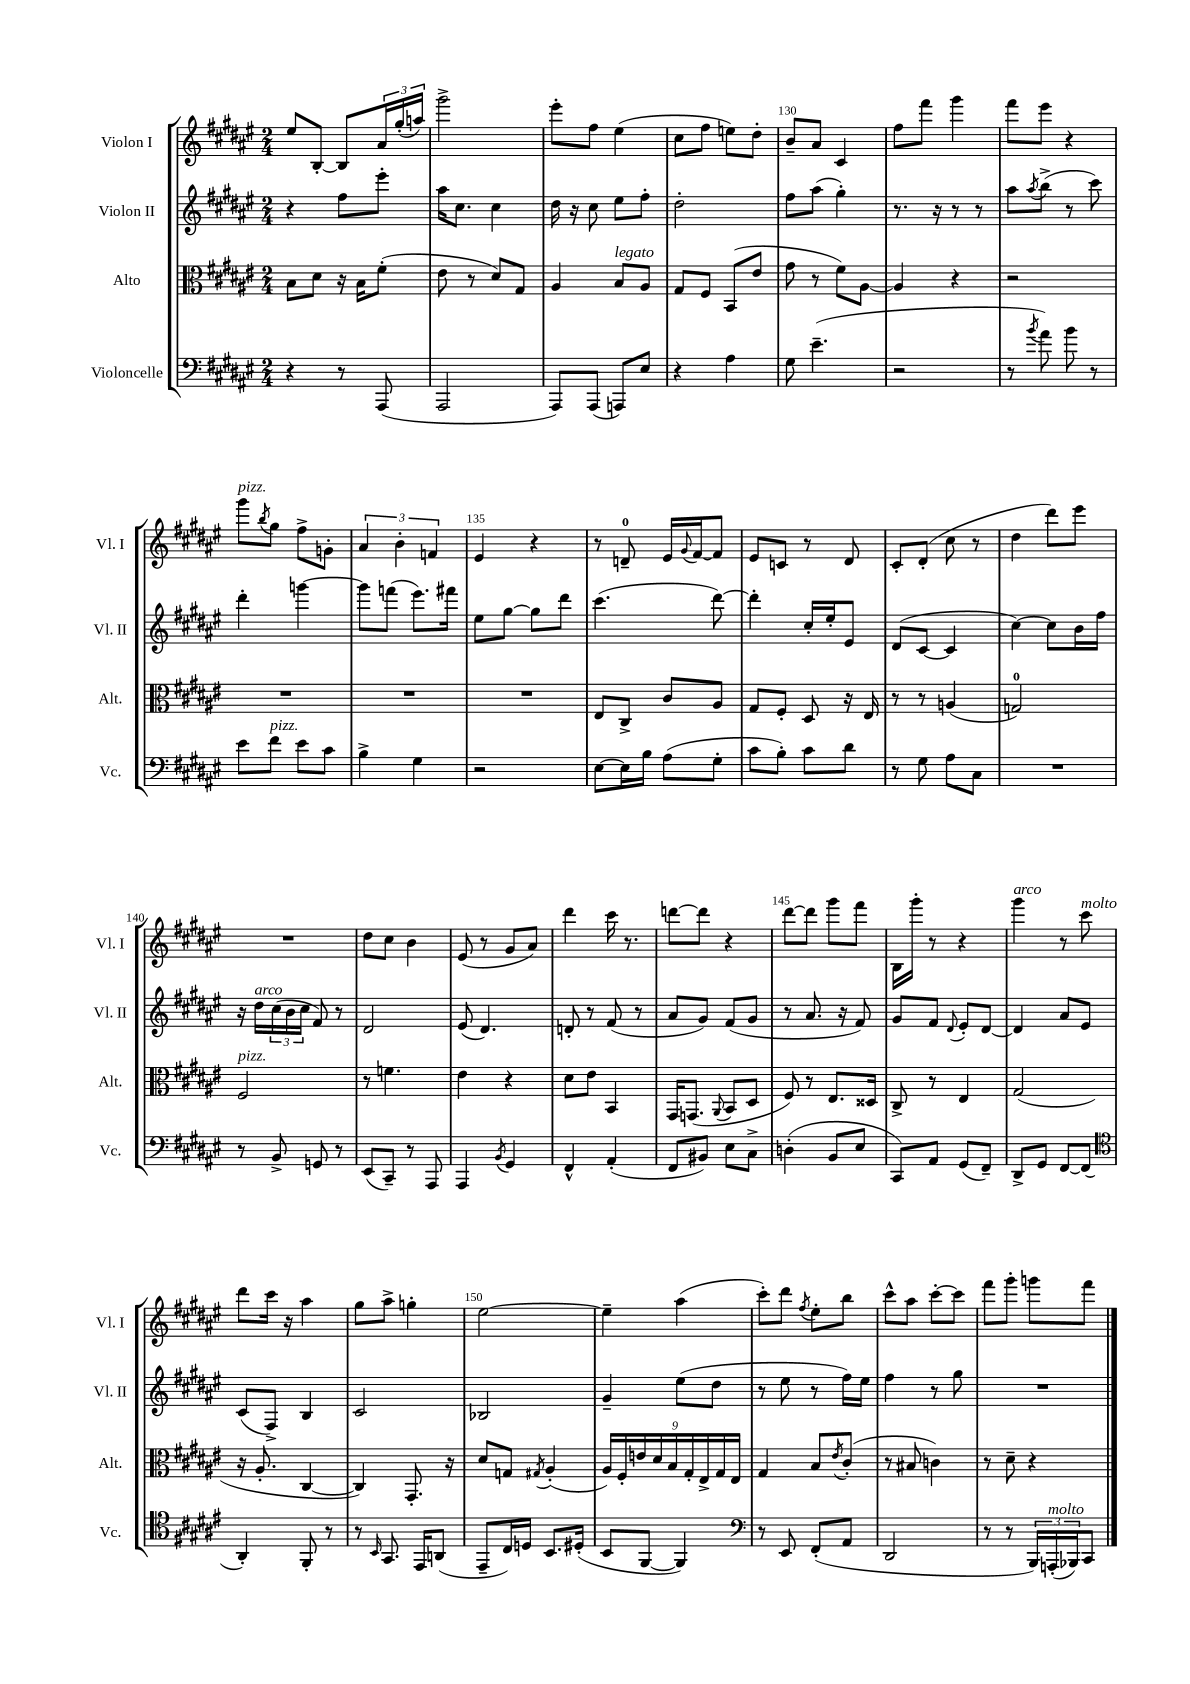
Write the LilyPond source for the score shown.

<<
\new StaffGroup <<
\new Staff = "s0" \with { instrumentName = "Violon I" shortInstrumentName = "Vl. I" } {
    \clef treble \key fis \major \numericTimeSignature \time 2/4
    eis''8 b8~-. b8 \tuplet 3/2 { ais'16 gis''16-.( a''16) } |
    gis'''2-> |
    eis'''8-. fis''8 eis''4( |
    cis''8 fis''8 e''8) dis''8-. |
    b'8-- ais'8 cis'4 |
    fis''8 fis'''8 gis'''4 |
    fis'''8 eis'''8 r4 |
    gis'''8^\markup { \italic "pizz." } \acciaccatura { b''8 } gis''8 fis''8-> g'8-. |
    \tuplet 3/2 { ais'4 b'4-. f'4 } |
    eis'4 r4 |
    r8 d'8-0-- eis'16 \appoggiatura { gis'8 } fis'16~ fis'8 |
    eis'8 c'8 r8 dis'8 |
    cis'8-. dis'8-.( cis''8 r8 |
    dis''4 dis'''8) eis'''8 |
    R2 |
    dis''8 cis''8 b'4 |
    eis'8( r8 gis'8 ais'8) |
    dis'''4 cis'''16 r8. |
    d'''8~ d'''8 r4 |
    dis'''8~ dis'''8 gis'''8 fis'''8 |
    b16 gis'''16-. r8 r4 |
    gis'''4^\markup { \italic "arco" } r8 cis'''8^\markup { \italic "molto" } |
    dis'''8 cis'''16 r16 ais''4 |
    gis''8 ais''8-> g''4-. |
    eis''2~ |
    eis''4-- ais''4( |
    cis'''8-.) dis'''8 \acciaccatura { fis''8 } eis''8-. b''8 |
    cis'''8-^ ais''8 cis'''8~-. cis'''8 |
    fis'''8 gis'''8-. g'''8 fis'''8 \bar "|." |
}
\new Staff = "s1" \with { instrumentName = "Violon II" shortInstrumentName = "Vl. II" } {
    \clef treble \key fis \major \numericTimeSignature \time 2/4
    r4 fis''8 eis'''8-. |
    ais''16 cis''8. cis''4 |
    dis''16 r16 cis''8 eis''8 fis''8-. |
    dis''2-. |
    fis''8 ais''8( gis''4-.) |
    r8. r16 r8 r8 |
    ais''8 \acciaccatura { ais''8 } b''8->( r8 cis'''8) |
    dis'''4-. g'''4~ |
    g'''8 f'''8( eis'''8.) fis'''16 |
    eis''8 gis''8~ gis''8 dis'''8 |
    cis'''4.( dis'''8~) |
    dis'''4-. cis''16-. eis''16-. eis'8 |
    dis'8( cis'8~ cis'4 |
    cis''4~) cis''8 b'16 fis''16 |
    r16 dis''16^\markup { \italic "arco" } \tuplet 3/2 { cis''16( b'16 cis''16 } fis'8) r8 |
    dis'2 |
    eis'8( dis'4.) |
    d'8-. r8 fis'8( r8 |
    ais'8 gis'8) fis'8( gis'8 |
    r8 ais'8. r16 fis'8) |
    gis'8 fis'8 \appoggiatura { dis'8 } eis'8-. dis'8~ |
    dis'4 ais'8 eis'8 |
    cis'8( fis8->) b4 |
    cis'2 |
    bes2 |
    gis'4-- eis''8( dis''8 |
    r8 eis''8 r8 fis''16) eis''16 |
    fis''4 r8 gis''8 |
    R2 \bar "|." |
}
\new Staff = "s2" \with { instrumentName = "Alto" shortInstrumentName = "Alt." } {
    \clef alto \key fis \major \numericTimeSignature \time 2/4
    b8 dis'8 r16 b16 fis'8-.( |
    eis'8 r8 dis'8) gis8 |
    ais4 b8^\markup { \italic "legato" } ais8 |
    gis8 fis8 b,8( eis'8 |
    gis'8 r8 fis'8) ais8~ |
    ais4 r4 |
    r2 |
    R2 |
    R2 |
    R2 |
    eis8 cis8-> cis'8 ais8 |
    gis8 fis8-. dis8 r16 eis16 |
    r8 r8 a4( |
    g2-0) |
    fis2^\markup { \italic "pizz." } |
    r8 f'4. |
    eis'4 r4 |
    dis'8 eis'8 b,4 |
    gis,16 g,8.( \appoggiatura { ais,8 } b,8 dis8 |
    fis8) r8 eis8. disis16 |
    cis8-> r8 eis4 |
    gis2( |
    r16 ais8.-. cis4~ |
    cis4) gis,8.-. r16 |
    dis'8 g8 \acciaccatura { gis8 } ais4-.( |
    \tuplet 9/8 { ais16) fis16-. e'16 dis'16 b16 gis16-. eis16-> gis16 eis16 } |
    gis4 b8 \acciaccatura { eis'8 } cis'8-.( |
    r8 bis8 c'4) |
    r8 dis'8-- r4 \bar "|." |
}
\new Staff = "s3" \with { instrumentName = "Violoncelle" shortInstrumentName = "Vc." } {
    \clef bass \key fis \major \numericTimeSignature \time 2/4
    r4 r8 ais,,8( |
    ais,,2 |
    ais,,8) ais,,8( a,,8) eis8 |
    r4 ais4 |
    gis8 eis'4.--( |
    r2 |
    r8 \acciaccatura { b'8 } ais'8) b'8 r8 |
    eis'8 fis'8^\markup { \italic "pizz." } eis'8 cis'8 |
    b4-> gis4 |
    r2 |
    eis8~ eis16 b16 ais8( gis8-. |
    cis'8 b8-.) cis'8 dis'8 |
    r8 gis8 ais8 cis8 |
    R2 |
    r8 b,8-> g,8 r8 |
    eis,8( cis,8--) r8 ais,,8 |
    ais,,4 \acciaccatura { b,8 } gis,4 |
    fis,4-^ ais,4-.( |
    fis,8 bis,8) eis8 cis8-> |
    d4-.( b,8 eis8 |
    cis,8) ais,8 gis,8( fis,8--) |
    dis,8-> gis,8 fis,8~ fis,8( |
    \clef tenor ais,4-.) fis,8-. r8 |
    r8 \grace { b,16 } gis,8. eis,16 a,8( |
    eis,8-- cis16) d16 b,8. dis16-.( |
    b,8 fis,8~ fis,4) |
    \clef bass r8 eis,8 fis,8-.( ais,8 |
    dis,2 |
    r8 r8 \tuplet 3/2 { b,,16) a,,16-.^\markup { \italic "molto" }( bes,,16) } cis,8 \bar "|." |
}
>>
>>
\layout { \context { \Score currentBarNumber = #126 \override BarNumber.break-visibility = ##(#f #t #t) barNumberVisibility = #(every-nth-bar-number-visible 5) } }
